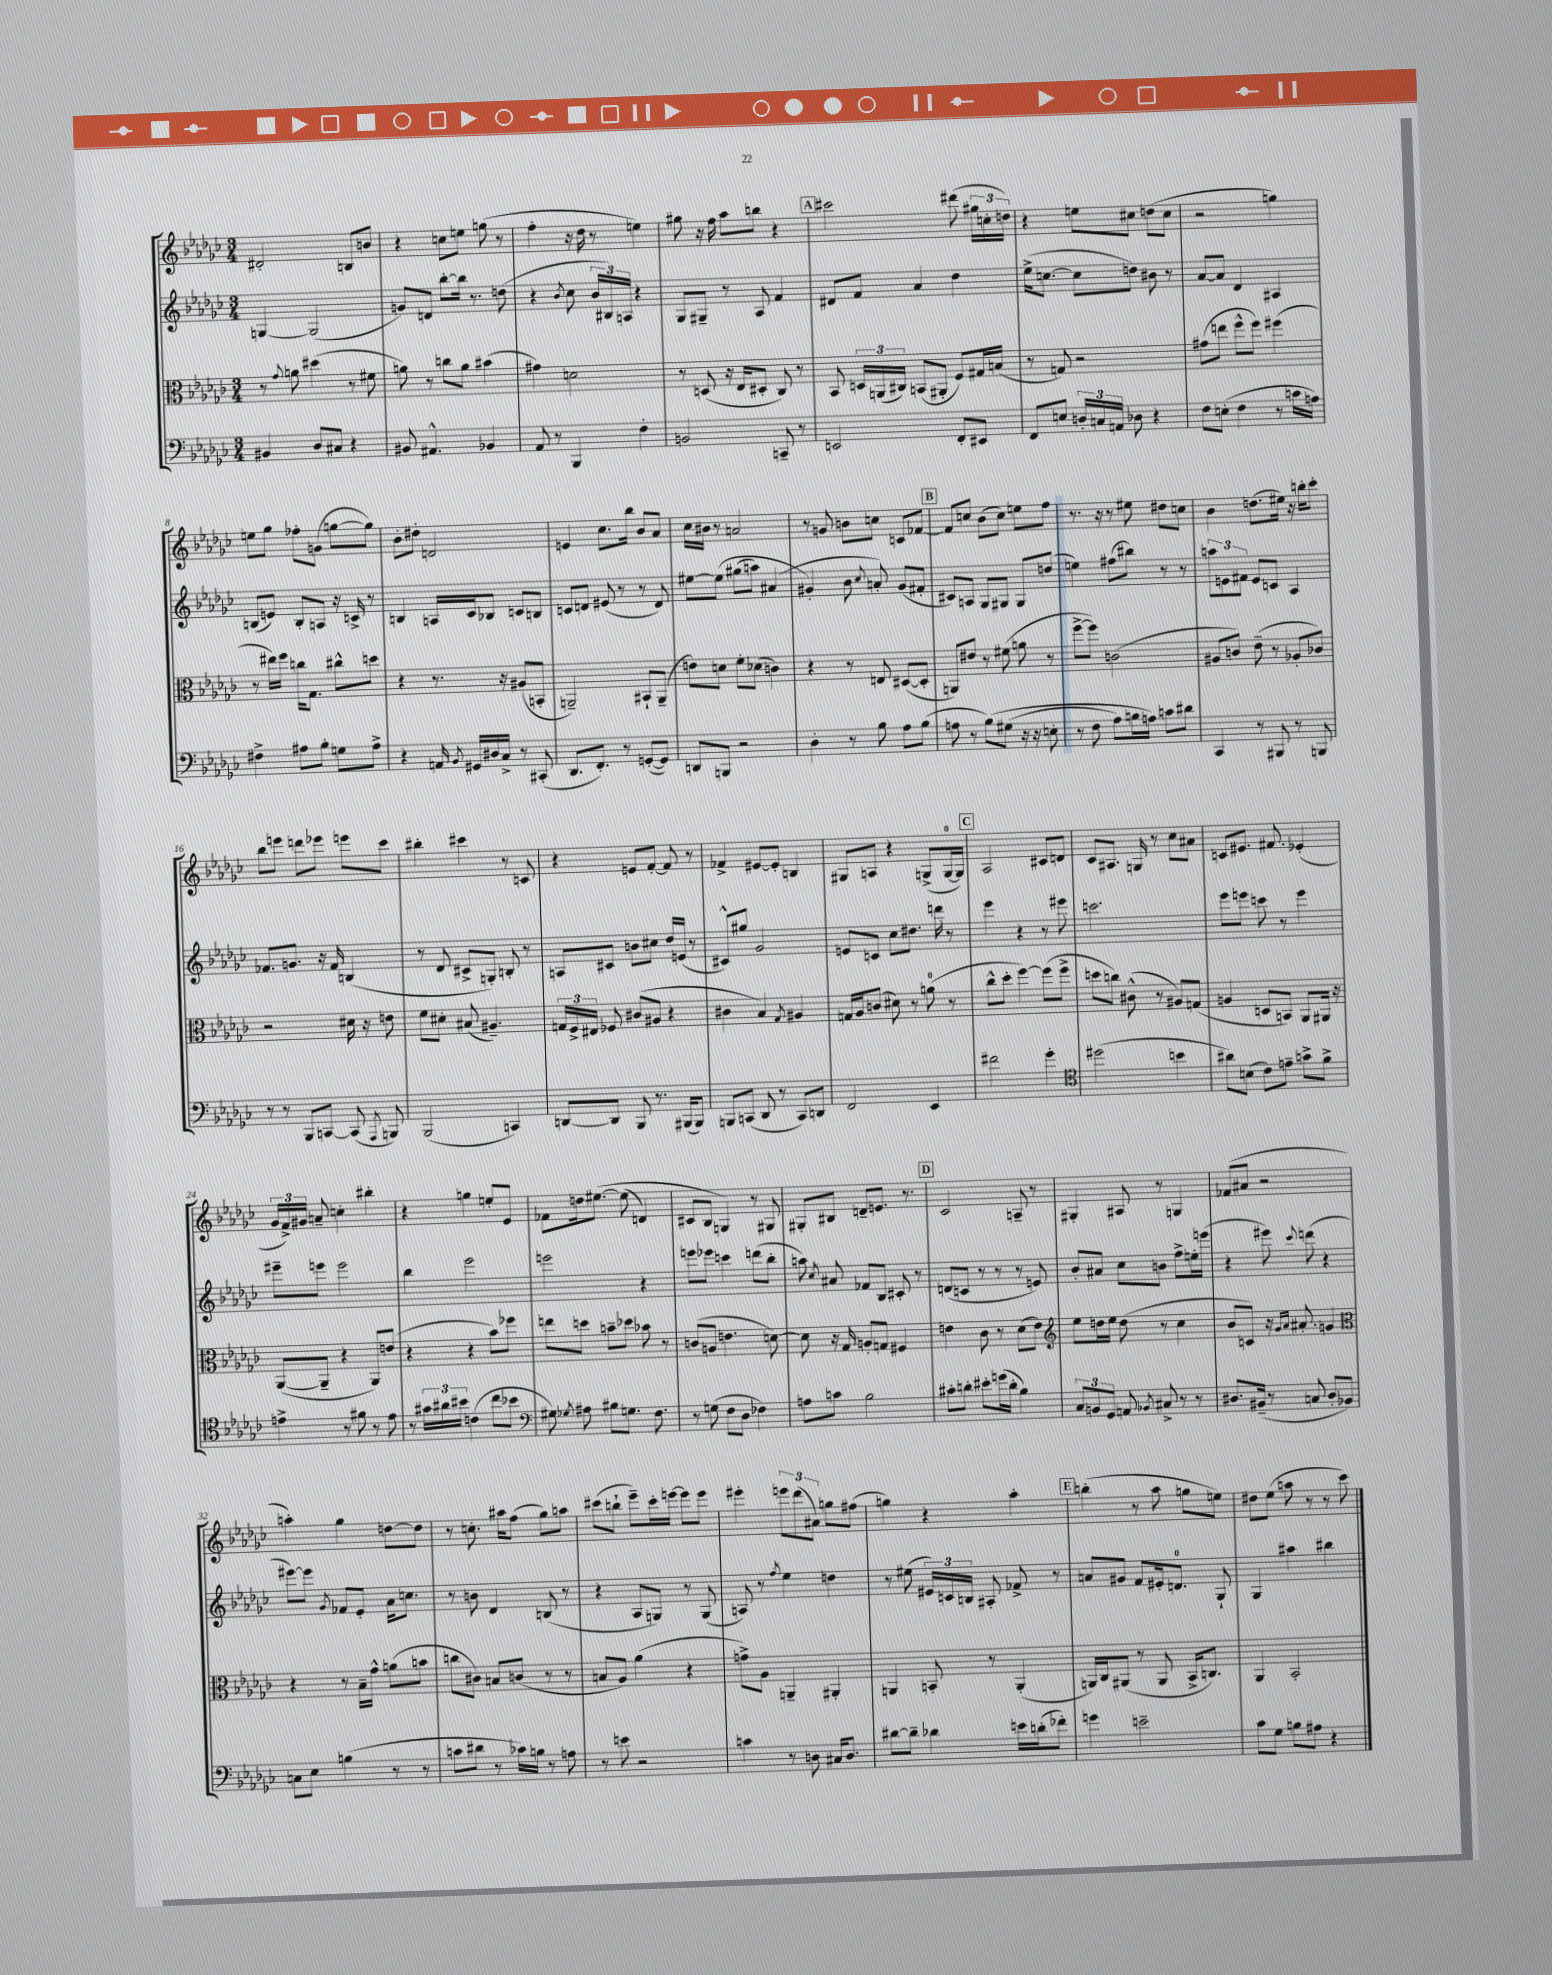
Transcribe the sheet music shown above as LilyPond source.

<<
\new StaffGroup <<
\new Staff = "s0" {
    \clef treble \key ges \major \numericTimeSignature \time 3/4
    \autoBeamOff dis'2-. b8[ b'8] |
    r4 c''8[ e''8] g''8( r8 |
    f''4-. r16 des''16 r8 e''4) |
    gis''8 r16 f''16 aes''8[ b''8] r4 |
    \mark \markup { \box "A" } cis'''2 dis'''8( \tuplet 3/2 { gis''16[ c''16-. d''16]) } |
    r4 e''8[ cis''8] d''8[( cis''8] |
    r2 g''4) |
    e''8[ ges''8] fes''8[-. g'8]( g''8[~ g''8]) |
    bes'8[-. dis''8]-. d'2 |
    e'4 ces''8.[ bes''16] bes'8[ aes'8] |
    ces''16[ bis'16] r8 a'2 |
    r8 g'8 b'8[ c''8] c'8[ fes'8]~ |
    \mark \markup { \box "B" } fes'8[ c''8] bes'8[( c''8]) e''8[ f''8] |
    r8. r16 r8 eis''8 dis''8[ c''8] |
    bes'4 d''8.[( eis''16]) r16 b''16[-. ces'''8]-. |
    bes''8[ e'''8] d'''8[ ees'''8] e'''8[ ces'''8] |
    bis''4-. cis'''4 r8 c'8 |
    r4 e'8[ f'8]~-. f'8 r8 |
    fes'4-> eis'8[~ eis'8]-. b4 |
    gis8[ a8] r4 g8[->( g16-0~ g16]) |
    \mark \markup { \box "C" } aes2 cis'8[ d'8] |
    ces'8[ ais8.] g16 r8 ces''8[ ais'8] |
    c'8[ eis'8.] fis'8. ees'4-.( |
    \tuplet 3/2 { ges'16[ f'16->) gis'16] } a'8-- c''4-. bis''4-. |
    r4 g''4 e''8[-. ees'8] |
    fes'8[ d''16 eis''8.]~\( eis''8( d'4) |
    cis'8[ bes8] g4\) r8 gis8 |
    gis8[-. bis8] d'8[-- e'8.] r8. |
    \mark \markup { \box "D" } ces'2 a8-- r8 |
    gis4-. ais8 r8 g4 |
    fes'8[( ais'8] r2 |
    a''4-.) ges''4 d''8[~ d''8] |
    r8 c''8.-. ais''16[ f''8]( ges''8[) a''8] |
    cis'''8[( b''8]-! ees'''8[--) cis'''16-. e'''16]~ e'''8[ e'''8] |
    eis'''4-. \tuplet 3/2 { e'''8[ des'''8( ais'8]) } g''8[ fis''8]( |
    g''4) r4 aes''4-. |
    \mark \markup { \box "E" } b''4-.( r8 aes''8 g''8[ e''8]) |
    dis''8[ ees''8]( a''8 r8 r8 ces'''8) \bar "|." |
}
\new Staff = "s1" {
    \clef treble \key ges \major \numericTimeSignature \time 3/4
    \autoBeamOff g4~ g2( |
    g'8[) d'8] bes''8[~-. bes''16] r8. d''8( |
    r4 \acciaccatura { bes'8 } ces''8 \tuplet 3/2 { bes'16[ bis16) a16] } r4 |
    ges8[ gis8]-- r8 aes8 f'4 |
    \mark \markup { \box "A" } dis'8[ f'8] aes'4 des''4 |
    ees''16[->( c''8.]~ c''8[ d''8]) bis'8 r8 |
    aes'8[~ aes'8] des'4 ais4 |
    b8[( e'8]) b8[-. a8] r16 c'16-> r8 |
    b4 a16[ ces'16 bes8] c'8[ b8] |
    c'8[ d'8] eis'8( r8 r8 d'8) |
    eis''8[~ eis''8]\( gis''8[( a''8]) ais'4( |
    gis'4-.\) bes'8 \appoggiatura { ces''8 } a'8-.) gis'8[( fis'8]-. |
    \mark \markup { \box "B" } cis'8[) a8] ges8[ gis8] gis8[ d''8]( |
    e''4) fis''8[( bis''8]) r8 r8 |
    \tuplet 3/2 { a''8[ e'8 fis'8] } e'8[ c'8] aes4 |
    fes'8.[ g'8.] r16 fes'16 b4( |
    r8 des'8 cis'8[-> g8]-.) b8-. r8 |
    a8[ cis'8] b'8[ cis''8] des''16[ e'16]( r8 |
    cis'8[-^) gis''8] ges'2 |
    e'8[ c'8] ces''8[ dis''8.] d'''16 r8 |
    \mark \markup { \box "C" } ees'''4 r4 r8 eis'''8 |
    c'''2. |
    ees'''8[ e'''8] c'''8 r8 e'''4 |
    eis'''8[-- e'''8] e'''2 |
    bes''4 ees'''2 |
    e'''2 r4 |
    e'''8[ ees'''8] c'''4 d'''8[( bes''8]-. |
    a''8) \acciaccatura { ces''8 } ais'8 fes'8[ bes8] cis'8-. r8 |
    \mark \markup { \box "D" } d'8[( c'8] r8 r8 r8 e'8) |
    bes'8[-. ais'8] ces''8[ b'8] f''8[-> e''16-. e'''16]( |
    r4 eis'''8) \appoggiatura { ces'''8 } d'''8( r4 |
    eis'''8[~) eis'''8] \acciaccatura { ges'8 } fes'8[ ees'8]-. aes'16[ c''8.] |
    r8 b'8 des'4 b8( r8 |
    r4 aes8[ g8]) r8 g8( |
    a8) r8 \acciaccatura { f''8 } ees''4 d''4 |
    r8 eis''8( \tuplet 3/2 { eis'16[) c'16 b16] } ais8-. fes'8-> r8 |
    \mark \markup { \box "E" } a'8[ gis'8] f'8[ eis'16-. d'8.]-0 ges8-! |
    ges4 ais''4 bis''4 \bar "|." |
}
\new Staff = "s2" {
    \clef alto \key ges \major \numericTimeSignature \time 3/4
    \autoBeamOff r8 \appoggiatura { ges'8 } a'8 dis''4( r8 fis'8 |
    a'8) r8 c''8[ a'8] bis'4( |
    gis'4) d'2 |
    r8 d8( r16 ees16[ dis8]-. ces8) r8 |
    \mark \markup { \box "A" } bes,8 \tuplet 3/2 { d16[ a,16( cis16]) } b,8[( ais,8]-. f8[) gis16 b16]( |
    r8 g8) r2 |
    gis'8[( e''8] f''8[-^ f''8]) fis''4( |
    r8 eis''16[) f''16] c''16[ ges8.] cis''8[-^ d''8] |
    r4 r8. r16 ais8[( b,8]-. |
    a,2--) bis,8[-! a,8]--( |
    e'8[) d'8] f'8[-. des'8]( c'4) |
    r4 r8 e8 dis8[~( dis8]-. |
    \mark \markup { \box "B" } a,8[) eis'8] r8 fis'8( a'8 r8 |
    f''8[~-> f''8]) c'2( |
    ais8[ c'8]) ees'8--( r8 aes8[-. ces'8]) |
    r2 dis'16 r16 e'8 |
    f'8[ dis'8]-. bis8( ais4.--) |
    \tuplet 3/2 { g16[ f16-> eis16] } fes8 cis'8[( ais8] r4 |
    cis'4 bes4) \acciaccatura { ges8 } ais4 |
    g16[ aes16 c'8]( dis'8) r8 a'8-0( r8 |
    \mark \markup { \box "C" } ces''8[-^ des''8]-. f''4~) f''8[( f''8]-> |
    d''8[ c''8]) cis'8-^( r8 ais8[) g8]( |
    a4 d8[ b,8]) aes,8[ ais,16] r16 |
    aes,8[~( aes,8]-- r4 aes,8[) e'8]( |
    r4 r4 bes'8[) fes''8] |
    e''8[ d''8] b'8[-- des''8] bes'8 r8 |
    c'8[( a8] e'4. d'8~) |
    d'8 r16 ges16 a8[-. g8] fis4 |
    \mark \markup { \box "D" } e'4 ces'8 r8 des'8[( e'8]) |
    \clef treble ees''8[ d''16 ees''16] d''8( r8 ces''4 |
    bes'8[ c'8]) r16 \grace { ges'16[ aes'16] } ais'8.-. g'4 |
    \clef alto r4 r8 bes16[-- ges'16]-^ a'8[( b'8] |
    c''8[ cis'8]) b8[ c'8]( r8 r8 |
    b8[ aes8]) aes'4( r4 |
    g'8[->) aes8] a,4-- ais,4-. |
    a,4 b,8-. r8 a,4-.( |
    \mark \markup { \box "E" } a,16[) ces16 ais,8]( r8 ais,8 bes,16[-> c8.]) |
    aes,4 bes,2-. \bar "|." |
}
\new Staff = "s3" {
    \clef bass \key ges \major \numericTimeSignature \time 3/4
    \autoBeamOff bis,4 des8[ cis8] r4 |
    bis,8 ais,4.-^ bes,4 |
    aes,8 r8 bes,,4 f4-. |
    b,2 c,8-- r8 |
    \mark \markup { \box "A" } e,2 f,8[-. eis,8] |
    f,8[ e8] \tuplet 3/2 { d16[-. c16 a,16] } des8 r4 |
    f8[ e8]-.( f4 r8 c'16[ a16]) |
    fis4-> ais8[ bes8]-. g8[ ais8]-> |
    r4 a,16 \acciaccatura { bes,8 } gis,16[ dis16 ces16]-> r8 cis,8-.( |
    des,8.[ f,8.]-.) r8 g,8[~-.( g,8]) |
    d,8[ b,,8] r2 |
    des4-. r8 bes8 aes8[ bes8]( |
    \mark \markup { \box "B" } a8 r8 bes8[)\( gis8]( r16 r16 e8-. |
    r8 f8 aes8[) b16 a16]\) c'8[ dis'8] |
    ces,4 r8 bis,,8 r8 b,,8 |
    r8 r8 bes,,8[ c,8]~ c,8( \acciaccatura { aes,,8 } b,,8) |
    bes,,2( c,4) |
    d,8[~ d,8] bes,,8 r8. bis,,16[( bis,,8]) |
    b,,8[ c,8]( des,8 r8 c,8[) d,8] |
    f,2 ees,4 |
    \mark \markup { \box "C" } fis'2 ges'4-. |
    \clef tenor dis''2( b'4 |
    ais'8[) b8]( ces'8[) e'8]-- g'8[-> f'8]-> |
    e'4-> r8 fis'8 r8 e'8 |
    r8 \tuplet 3/2 { gis'16[ ais'16 bis'16] } c'4( ces''8[ bes'8] |
    \clef bass gis8) \acciaccatura { ges8 } ais8 bis8[ g8.] f8. |
    r8 g8( f8[ des8] fes4) |
    a8[ c'8] bes2 |
    \mark \markup { \box "D" } cis'8[-. d'8]-. eis'8[-. g'16( d'16]-. bes4) |
    \tuplet 3/2 { ces8[ b,8 ges,8] } a,8 \acciaccatura { bes,8 } cis8-> r8 r8 |
    dis8.[ bis,16]--( r8 c8 dis8[-. bes,8]) |
    c8[ ees8] b4( r8 r8 |
    c'8[ dis'8] r8 ces'16[) b16] r8 a8 |
    r8 e'8 r2 |
    c'4 r8 d8 cis16[ d8.] |
    dis'8[~ dis'8]-- des'4 e'16[ d'16-.( fes'8]-.) |
    \mark \markup { \box "E" } g'4 e'2-- |
    ces'8[ ges8] b8[ ais8] r4 \bar "|." |
}
>>
>>
